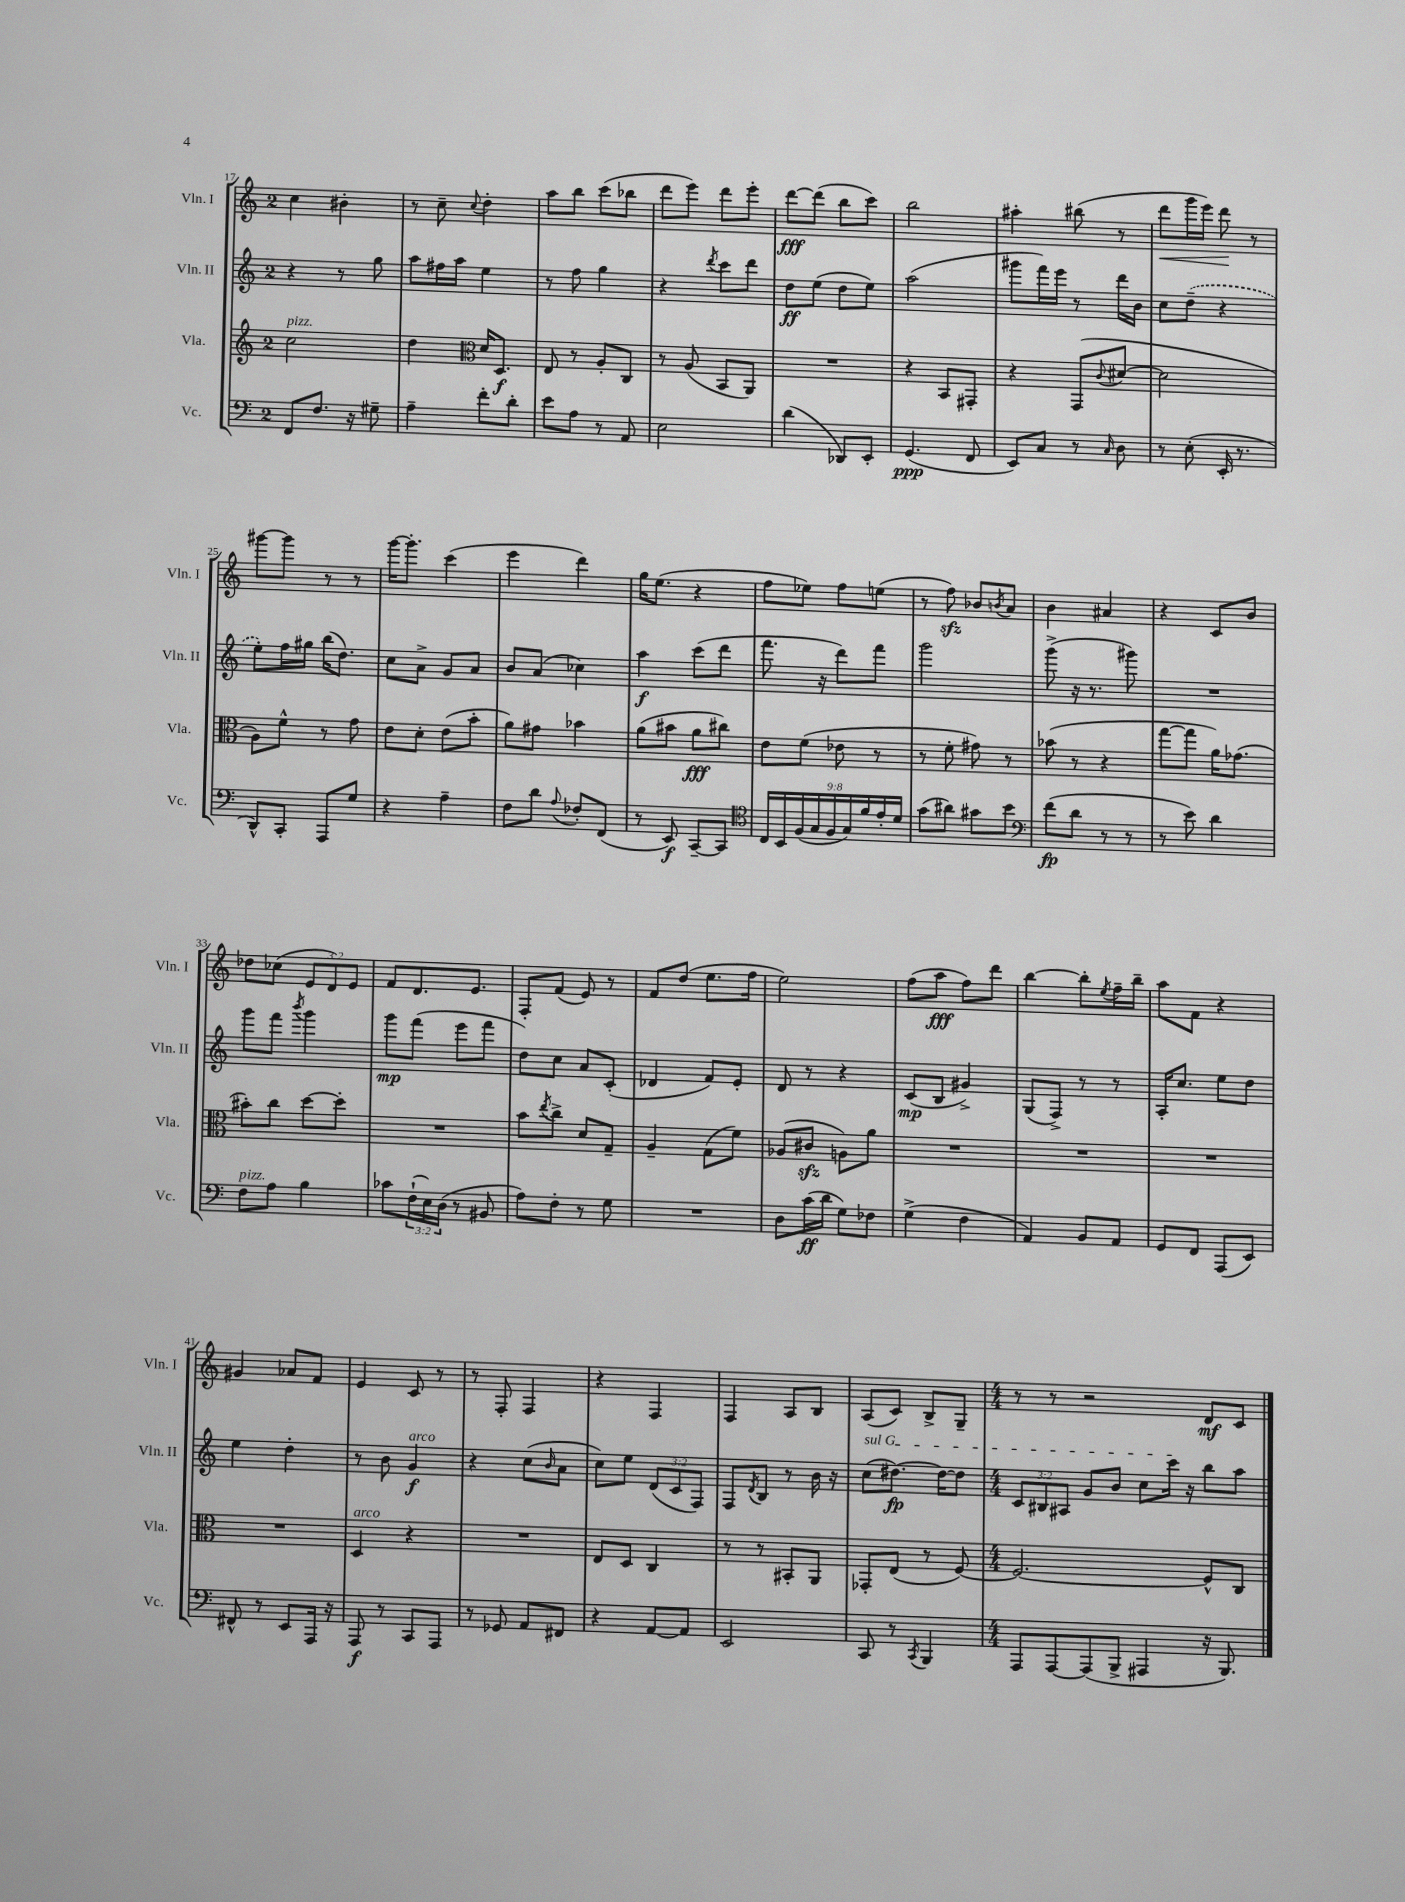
<<
\new StaffGroup <<
\new Staff = "s0" \with { instrumentName = "Vln. I" shortInstrumentName = "Vln. I" } {
    \clef treble \key c \major \once \override Staff.TimeSignature.style = #'single-digit \time 2/4 \override Staff.TupletNumber.text = #tuplet-number::calc-fraction-text
    c''4 bis'4-. |
    r8 c''8-- \appoggiatura { c''8 } d''4-. |
    a''8 b''8 c'''8( bes''8 |
    d'''8 e'''8) d'''8 e'''8-. |
    d'''8~\fff d'''8( b''8 c'''8) |
    b''2 |
    ais''4-. bis''8( r8 |
    d'''8\< g'''16 e'''16) d'''8\! r8 |
    gis'''8~ gis'''8 r8 r8 |
    g'''16~ g'''8.-. c'''4( |
    e'''4 d'''4) |
    g''16 e''8.( r4 |
    f''8 ees''8) f''8 e''8( |
    r8 f''8\sfz) bes'8 \acciaccatura { b'8 } a'8 |
    b'4 ais'4 |
    r4 c'8 b'8 |
    des''8 ces''8( \tuplet 3/2 { e'8 d'8) e'8 } |
    f'8 d'8. e'8. |
    f8-. f'8( e'8) r8 |
    f'8 d''8( e''8. f''16 |
    e''2) |
    f''8( a''8\fff f''8) d'''8 |
    b''4~ b''8-. \acciaccatura { e''8 } f''16-- b''16-- |
    a''8 f'8 r4 |
    gis'4 aes'8 f'8 |
    e'4 c'8 r8 |
    r8 f8-. f4 |
    r4 f4 |
    f4 a8 b8 |
    a8( c'8) b8-> g8-- |
    \numericTimeSignature \time 4/4 r8 r8 r2 d'8\mf c'8 \bar "|." |
}
\new Staff = "s1" \with { instrumentName = "Vln. II" shortInstrumentName = "Vln. II" } {
    \clef treble \key c \major \once \override Staff.TimeSignature.style = #'single-digit \time 2/4 \override Staff.TupletNumber.text = #tuplet-number::calc-fraction-text
    r4 r8 g''8 |
    a''8 fis''16 a''16 e''4 |
    r8 f''8 g''4 |
    r4 \acciaccatura { d'''8 } c'''8 d'''8 |
    d''8\ff e''8( d''8 e''8) |
    a''2( |
    gis'''8 f'''16) e'''16 r8 d'''16 b'16 |
    c''8 \once \slurDashed d''8--( r4 |
    e''8-.) f''16 gis''16 b''16( d''8.) |
    c''8 a'8-> g'8 a'8 |
    b'8 a'8( ces''4) |
    a''4\f c'''8( d'''8 |
    f'''8. r16 d'''8) f'''8 |
    g'''2 |
    g'''8->( r16 r8. gis'''8) |
    R2 |
    g'''8 f'''8 \acciaccatura { b'''8 } g'''4 |
    g'''8\mp f'''8( e'''8 f'''8 |
    d''8) c''8 a'8 c'8-.( |
    des'4 f'8) e'8-. |
    d'8 r8 r4 |
    c'8\mp( b8 gis'4->) |
    g8( f8->) r8 r8 |
    a16-. c''8. e''8 d''8 |
    e''4 d''4-. |
    r8 b'8 g'4\f^\markup { \italic "arco" } |
    r4 c''8( \grace { b'16 } a'8 |
    c''8) e''8 \tuplet 3/2 { d'8( c'8 f8) } |
    f8 \acciaccatura { d'8 } b8 r8 b'16 r16 |
    \once \override TextSpanner.bound-details.left.text = \markup { \italic "sul G" } c''8\startTextSpan( dis''8.~\fp) dis''16~ dis''8 |
    \numericTimeSignature \time 4/4 \tuplet 3/2 { c'8 bis8 ais8 } g'8 b'8 c''8 c'''16\stopTextSpan r16 b''8 a''8 \bar "|." |
}
\new Staff = "s2" \with { instrumentName = "Vla." shortInstrumentName = "Vla." } {
    \clef treble \key c \major \once \override Staff.TimeSignature.style = #'single-digit \time 2/4
    c''2^\markup { \italic "pizz." } |
    d''4 \clef alto d'16 d8.\f |
    e8 r8 a8-. c8 |
    r8 a8( b,8 a,8) |
    R2 |
    r4 b,8 gis,8-. |
    r4 g,8( \appoggiatura { c'8 } dis'8~ |
    dis'2 |
    a8) f'8-^ r8 g'8 |
    e'8 d'8-. e'8( b'8-. |
    a'8) gis'8 bes'4 |
    a'8( bis'8 a'8\fff cis''8) |
    e'8 f'8( ees'8 r8 |
    r8 f'8-. gis'8) r8 |
    bes'8( r8 r4 |
    g''8~ g''8 a'16) ges'8.( |
    bis'8-.) c''8 d''8~ d''8-. |
    R2 |
    b'8 \acciaccatura { e''8 } c''8-> d'8 g8-- |
    a4-- g8( f'8) |
    aes8( cis'8\sfz a8) a'8 |
    R2 |
    R2 |
    R2 |
    R2 |
    d4^\markup { \italic "arco" } r4 |
    R2 |
    e8 d8 c4 |
    r8 r8 bis,8-. a,8 |
    ges,8-. e8( r8 f8~) |
    \numericTimeSignature \time 4/4 f2.~ f8-^ c8 \bar "|." |
}
\new Staff = "s3" \with { instrumentName = "Vc." shortInstrumentName = "Vc." } {
    \clef bass \key c \major \once \override Staff.TimeSignature.style = #'single-digit \time 2/4 \override Staff.TupletNumber.text = #tuplet-number::calc-fraction-text
    f,8 f8. r16 gis8-- |
    a4-- f'8-. d'8-. |
    e'8 a8 r8 a,8 |
    e2 |
    d'4( des,8) e,8-. |
    g,4.\ppp( f,8 |
    e,8) c8 r8 \grace { c16 } d8 |
    r8 e8-.( e,16-. r8. |
    d,8-^) c,8-. a,,8 g8 |
    r4 a4-- |
    f8 d'8 \appoggiatura { a8 } fes8-. f,8( |
    r8 e,8\f) c,8~-- c,8 |
    \clef tenor \tuplet 9/8 { c16 b,16 f16( g16 f16 g16) f'16 e'16-. d'16 } |
    g'8( ais'8) gis'8 b'8 |
    \clef bass f'8\fp( d'8 r8 r8 |
    r8 e'8) d'4 |
    f8^\markup { \italic "pizz." } a8 b4 |
    ces'8 \tuplet 3/2 { f16-!( e16) d16( } r8 bis,8 |
    a8) f8-. r8 g8 |
    R2 |
    d8 c'16\ff( d'16 g8) fes8 |
    g4->( f4 |
    a,4) b,8 a,8 |
    g,8 f,8 a,,8( e,8) |
    fis,8-^ r8 e,8 a,,16 r16 |
    a,,8\f r8 c,8 a,,8 |
    r8 ges,8 a,8 fis,8 |
    r4 a,8~ a,8 |
    e,2 |
    c,8 r8 \acciaccatura { c,8 } b,,4 |
    \numericTimeSignature \time 4/4 a,,8 a,,8~ a,,8( b,,8-> ais,,4 r16 b,,8.) \bar "|." |
}
>>
>>
\layout { \context { \Score currentBarNumber = #17 } }
